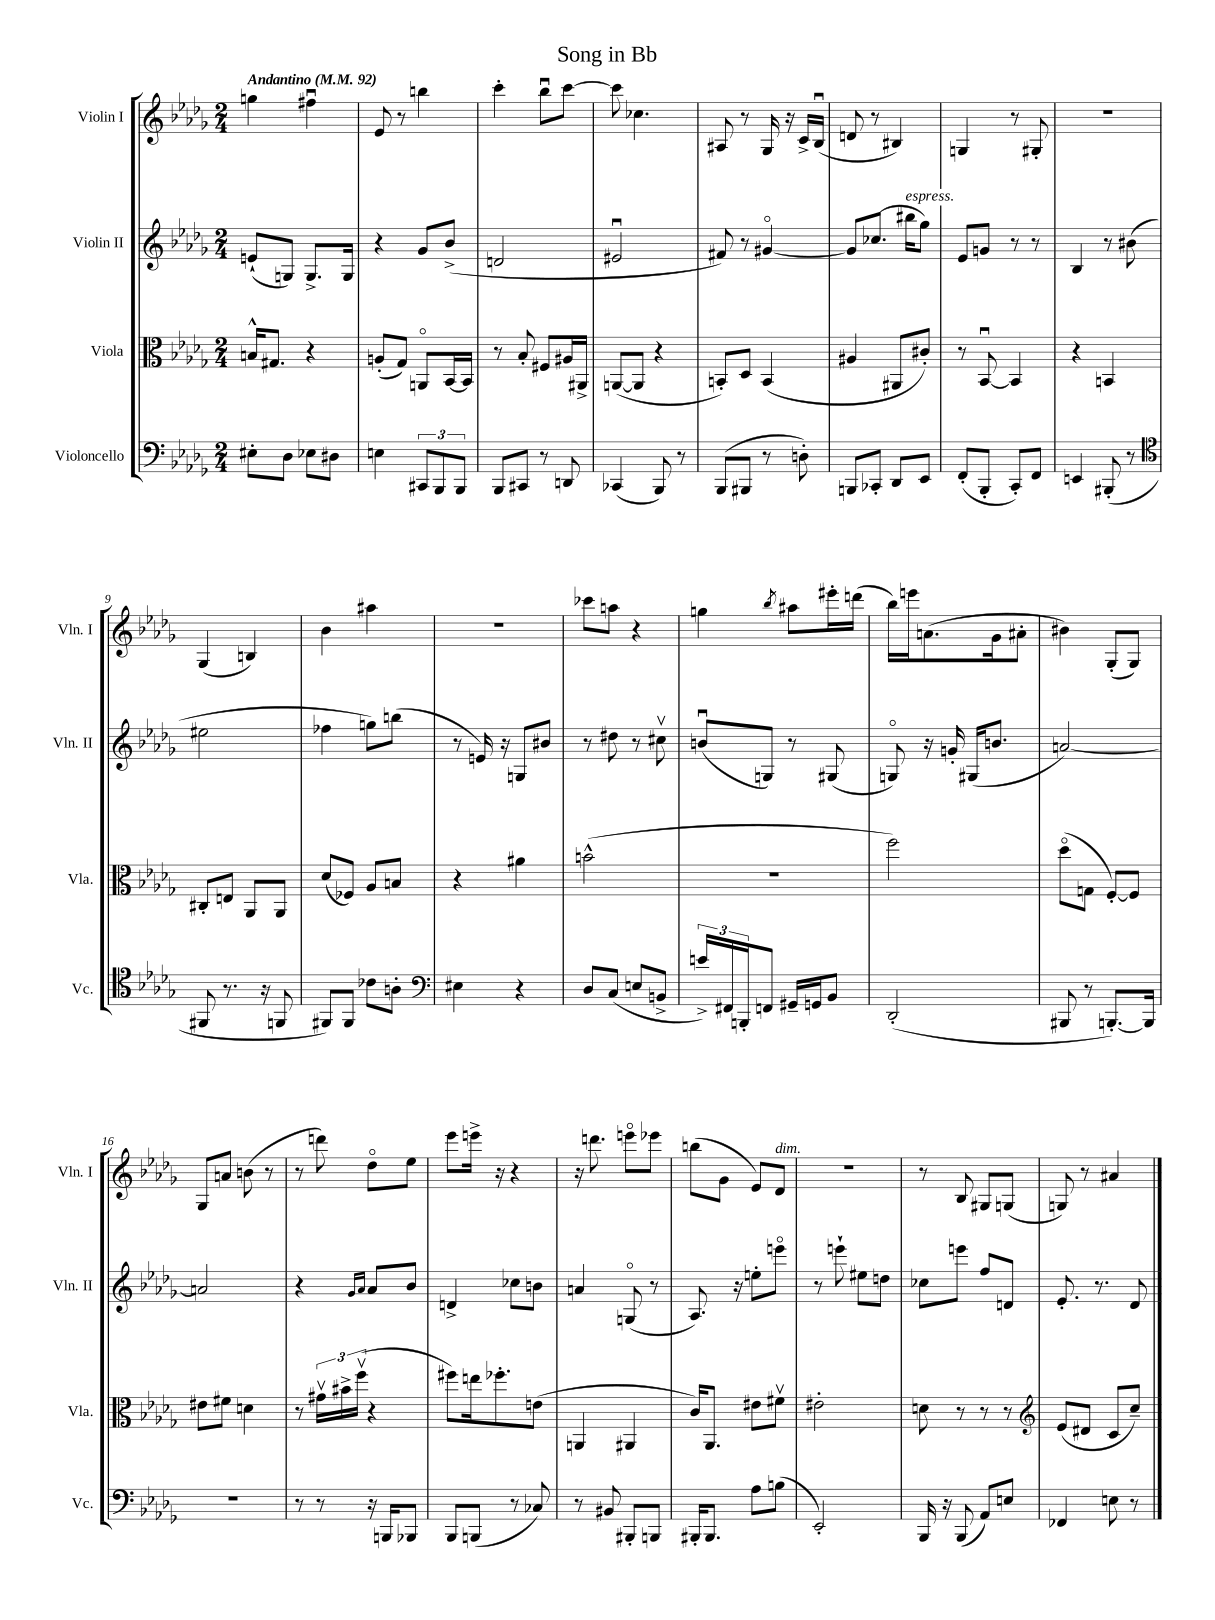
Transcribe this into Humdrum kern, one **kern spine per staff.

**kern	**kern	**kern	**kern
*staff4	*staff3	*staff2	*staff1
*clefF4	*clefC3	*clefG2	*clefG2
*k[b-e-a-d-g-]	*k[b-e-a-d-g-]	*k[b-e-a-d-g-]	*k[b-e-a-d-g-]
*M2/4	*M2/4	*M2/4	*M2/4
*MM92	*MM92	*MM92	*MM92
8E#'	16B^^	(8e`	4gg
.	8.G#	.	.
8D-	.	8G)	.
8E-	4r	8.G^	4ff#u
8D#	.	.	.
.	.	16G	.
=	=	=	=
4E	(8A'	4r	8e-
.	8G-)	.	8r
12CC#	8AAo	8g-	4bb
12BBB-	.	.	.
.	[16BB-	(8b-^	.
12BBB-	.	.	.
.	16BB-]	.	.
=	=	=	=
8BBB-	8r	2d	4ccc'
8CC#	8B-'	.	.
8r	8F#	.	8bb-u
8DD	16A#	.	[8ccc
.	16AA#^	.	.
=	=	=	=
(4CC-	([8AA	2e#u	8ccc]
.	8AA]	.	4.cc-
8BBB-)	4r	.	.
8r	.	.	.
=	=	=	=
(8BBB-	8BB')	8f#)	8A#
8BBB#	8D-	8r	8r
8r	(4BB	[4g#o	16G-
.	.	.	16r
8D')	.	.	16c^
.	.	.	(16B-u
=	=	=	=
8BBB	4A#	8g#]	8d
8CC-'	.	(8.cc-	8r
8DD-	8AA#	.	4B#)
.	.	16bb#	.
8EE-	8c#')	8gg-)	.
=	=	=	=
(8FF'	8r	8e-	4G
8BBB-'	[8BB-u	8g	.
8CC')	4BB-]	8r	8r
8FF	.	8r	8G#'
=	=	=	=
4EE	4r	4B-	2r
(8BBB#'	4BB	8r	.
8r	.	(8b#	.
=	=	=	=
*clefC4	*	*	*
8FF#	8C#'	2ee#	(4G-
8.r	8E	.	.
.	8AA-	.	4B)
16r	.	.	.
8FF	8AA-	.	.
=	=	=	=
8FF#)	(8d-	4ff-	4b-
8FF#	8F-)	.	.
8c-	8A-	8gg)	4aa#
8A'	8B	(8bb	.
=	=	=	=
*clefF4	*	*	*
4E#	4r	8r	2r
.	.	16e)	.
.	.	16r	.
4r	4a#	8G	.
.	.	8b#	.
=	=	=	=
8D-	(2b^^	8r	8ccc-
(8C	.	8dd#	8aa
8E	.	8r	4r
8BB^	.	8cc#v	.
=	=	=	=
24e^)	2r	(8bu	4gg
24FF#	.	.	.
24BBB'	.	.	.
8FF	.	8G)	.
.	.	.	8qbb-
16GG#~	.	8r	8aa#
16GG	.	.	.
8BB-	.	(8G#	16eee#'
.	.	.	(16ddd
=	=	=	=
(2DD-'	2ff)	8Go)	16bb-)
.	.	.	16eee
.	.	16r	(8.a
.	.	16g'	.
.	.	(16G#	.
.	.	8.b	16g-
.	.	.	8a#'
=	=	=	=
8BBB#	(8dd-o	[2a)	4b#)
8r	8G	.	.
[8.BBB')	[8F')	.	(8G-'
.	8F]	.	8G-)
16BBB]	.	.	.
=	=	=	=
2r	8e#	2a]	8G-
.	8f#	.	8a
.	4d	.	(8b
.	.	.	8r
=	=	=	=
8r	8r	4r	8r
8r	24g#v	.	8ddd)
.	24b#^	.	.
.	(24ffv	.	.
.	.	16qqg-	.
.	.	16qqa-	.
16r	4r	8a-	8dd-o
16BBB	.	.	.
8BBB-	.	8b-	8ee-
=	=	=	=
8BBB-	8ff#)	4d^	8eee-
(8BBB	16ee	.	16eee^
.	8.ff-'	.	16r
8r	.	8cc-	4r
8C-)	(8e	8b	.
=	=	=	=
8r	4AA	4a	16r
.	.	.	8.ddd
8BB#	.	.	.
8BBB#'	4AA#	(8Go	8eeeo
8BBB	.	8r	8eee-
=	=	=	=
16BBB#'	16c)	8.A-)	(8bb
8.BBB#	8.AA-	.	.
.	.	.	8g-
.	.	16r	.
8A-	8e#	8ee'	8e-)
(8B	8f#v	8eeeo	8d-
=	=	=	=
2EE-')	2e#'	8r	2r
.	.	8eee`	.
.	.	8ee#	.
.	.	8dd	.
=	=	=	=
16BBB-	8d	8cc-	8r
16r	.	.	.
(8BBB-	8r	8eee	8B-
8AA-)	8r	8ff	8G#
8E	8r	8d	(8G
=	=	=	=
*	*clefG2	*	*
4FF-	(8e-	8.e-'	8G)
.	8d#	.	8r
.	.	8.r	.
8E	8c	.	4a#
8r	8cc~)	8d-	.
==	==	==	==
*-	*-	*-	*-
